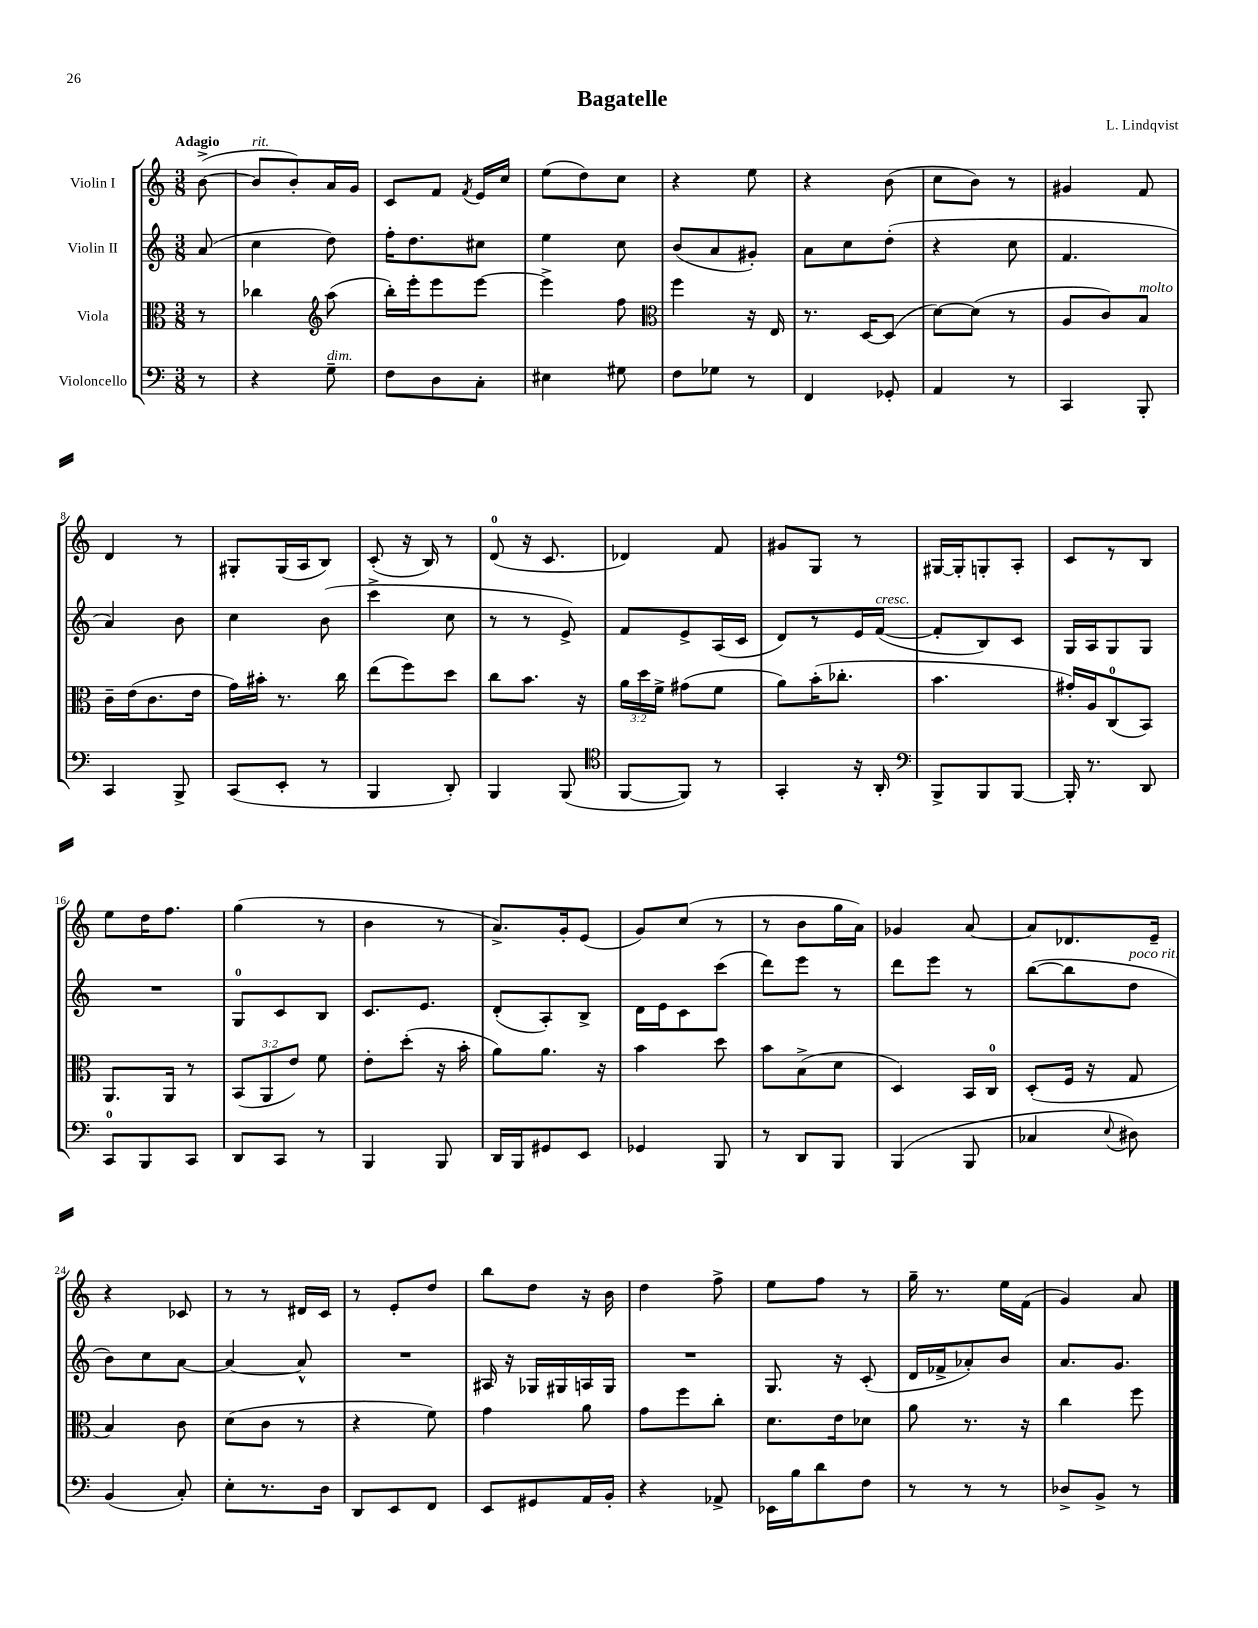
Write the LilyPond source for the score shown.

\header { title = "Bagatelle" composer = "L. Lindqvist" }
<<
\new StaffGroup <<
\new Staff = "s0" \with { instrumentName = "Violin I" } {
    \clef treble \key c \major \numericTimeSignature \time 3/8 \partial 8 \tempo "Adagio"
    \autoBeamOff b'8~->( |
    b'8[^\markup { \italic "rit." } b'8-.) a'16 g'16] |
    c'8[ f'8] \acciaccatura { f'8 } e'16[ c''16] |
    e''8[( d''8) c''8] |
    r4 e''8 |
    r4 b'8( |
    c''8[ b'8]) r8 |
    gis'4 f'8 |
    d'4 r8 |
    gis8[-. gis16( a16 b8]) |
    c'8-.( r16 b16) r8 |
    d'8-0( r16 c'8. |
    des'4) f'8 |
    gis'8[ g8] r8 |
    gis16[~ gis16-. g8-. a8]-. |
    c'8[ r8 b8] |
    e''8[ d''16 f''8.] |
    g''4( r8 |
    b'4 r8 |
    a'8.[->) g'16-. e'8]( |
    g'8[) c''8]( r8 |
    r8 b'8[ g''16 a'16]) |
    ges'4 a'8~ |
    a'8[ des'8. e'16]-- |
    r4 ces'8 |
    r8 r8 dis'16[ c'16] |
    r8 e'8[-. d''8] |
    b''8[ d''8] r16 b'16 |
    d''4 f''8-> |
    e''8[ f''8] r8 |
    g''16-- r8. e''16[ f'16]( |
    g'4) a'8 \bar "|." |
}
\new Staff = "s1" \with { instrumentName = "Violin II" } {
    \clef treble \key c \major \numericTimeSignature \time 3/8 \partial 8
    \autoBeamOff a'8( |
    c''4 d''8) |
    f''16[-. d''8. cis''8] |
    e''4 c''8 |
    b'8[( a'8 gis'8]-.) |
    a'8[ c''8 d''8]-.( |
    r4 c''8 |
    f'4. |
    a'4) b'8 |
    c''4 b'8( |
    c'''4-> c''8 |
    r8 r8 e'8->) |
    f'8[ e'8-> a16( c'16] |
    d'8[) r8 e'16 f'16]~^\markup { \italic "cresc." }( |
    f'8[-. b8) c'8] |
    g16[ a16 g8 g8] |
    R4. |
    g8[-0 c'8 b8] |
    c'8.[ e'8.] |
    d'8[-.( a8-.) b8]-> |
    d'16[ e'16 c'8 c'''8]( |
    d'''8[) e'''8] r8 |
    d'''8[ e'''8] r8 |
    b''8[~( b''8 d''8]^\markup { \italic "poco rit." } |
    b'8[) c''8 a'8]~ |
    a'4~ a'8-^ |
    R4. |
    ais16 r16 ges16[ gis16 a16 gis16] |
    R4. |
    g8. r16 c'8-.( |
    d'16[ fes'16-> aes'8-.) b'8] |
    a'8.[ g'8.] \bar "|." |
}
\new Staff = "s2" \with { instrumentName = "Viola" } {
    \clef alto \key c \major \numericTimeSignature \time 3/8 \override Staff.TupletNumber.text = #tuplet-number::calc-fraction-text \partial 8
    \autoBeamOff r8 |
    ces''4 \clef treble a''8( |
    b''16[-.) e'''16-. e'''8 e'''8]~ |
    e'''4-> f''8 |
    \clef alto f''4 r16 e16 |
    r8. d16[~ d8]( |
    d'8[~) d'8]( r8 |
    a8[ c'8) b8]^\markup { \italic "molto" } |
    c'16[-- e'16( c'8. e'16] |
    g'16[) bis'16]-. r8. c''16 |
    e''8[( f''8) d''8] |
    c''8[ b'8.] r16 |
    \tuplet 3/2 { a'16[ d''16 f'16]-> } gis'8[( f'8] |
    a'8[) b'16-.( ces''8.]-. |
    b'4. |
    gis'16[-.) a16 c8-0( b,8]) |
    a,8.[ a,16] r8 |
    \tuplet 3/2 { b,8[( a,8 e'8]) } f'8 |
    e'8[-. d''8]-.( r16 b'16-. |
    a'8[) a'8.] r16 |
    b'4 d''8 |
    b'8[ b8->( d'8] |
    d4) b,16[ c16]-0 |
    d8[-.( f16] r16 g8 |
    b4) c'8 |
    d'8[( c'8] r8 |
    r4 f'8) |
    g'4 a'8 |
    g'8[ f''8 c''8]-. |
    d'8.[ e'16 des'8] |
    a'8 r8. r16 |
    c''4 f''8 \bar "|." |
}
\new Staff = "s3" \with { instrumentName = "Violoncello" } {
    \clef bass \key c \major \numericTimeSignature \time 3/8 \partial 8
    \autoBeamOff r8 |
    r4 g8--^\markup { \italic "dim." } |
    f8[ d8 c8]-. |
    eis4 gis8 |
    f8[ ges8] r8 |
    f,4 ges,8-. |
    a,4 r8 |
    c,4 b,,8-. |
    c,4 b,,8-> |
    c,8[( e,8]-. r8 |
    b,,4 d,8-.) |
    b,,4 b,,8( |
    \clef tenor f,8[~ f,8]) r8 |
    g,4-. r16 a,16-. |
    \clef bass b,,8[-> b,,8 b,,8]~ |
    b,,16-. r8. d,8 |
    c,8[-0 b,,8 c,8] |
    d,8[ c,8] r8 |
    b,,4 b,,8 |
    d,16[ b,,16 gis,8 e,8] |
    ges,4 b,,8 |
    r8 d,8[ b,,8] |
    b,,4( b,,8 |
    ces4 \appoggiatura { e8 } dis8) |
    b,4( c8-.) |
    e8[-. r8. d16] |
    d,8[ e,8 f,8] |
    e,8[ gis,8 a,16 b,16]-. |
    r4 aes,8-> |
    ees,16[ b16 d'8 f8] |
    r8 r8 r8 |
    des8[-> b,8]-> r8 \bar "|." |
}
>>
>>
